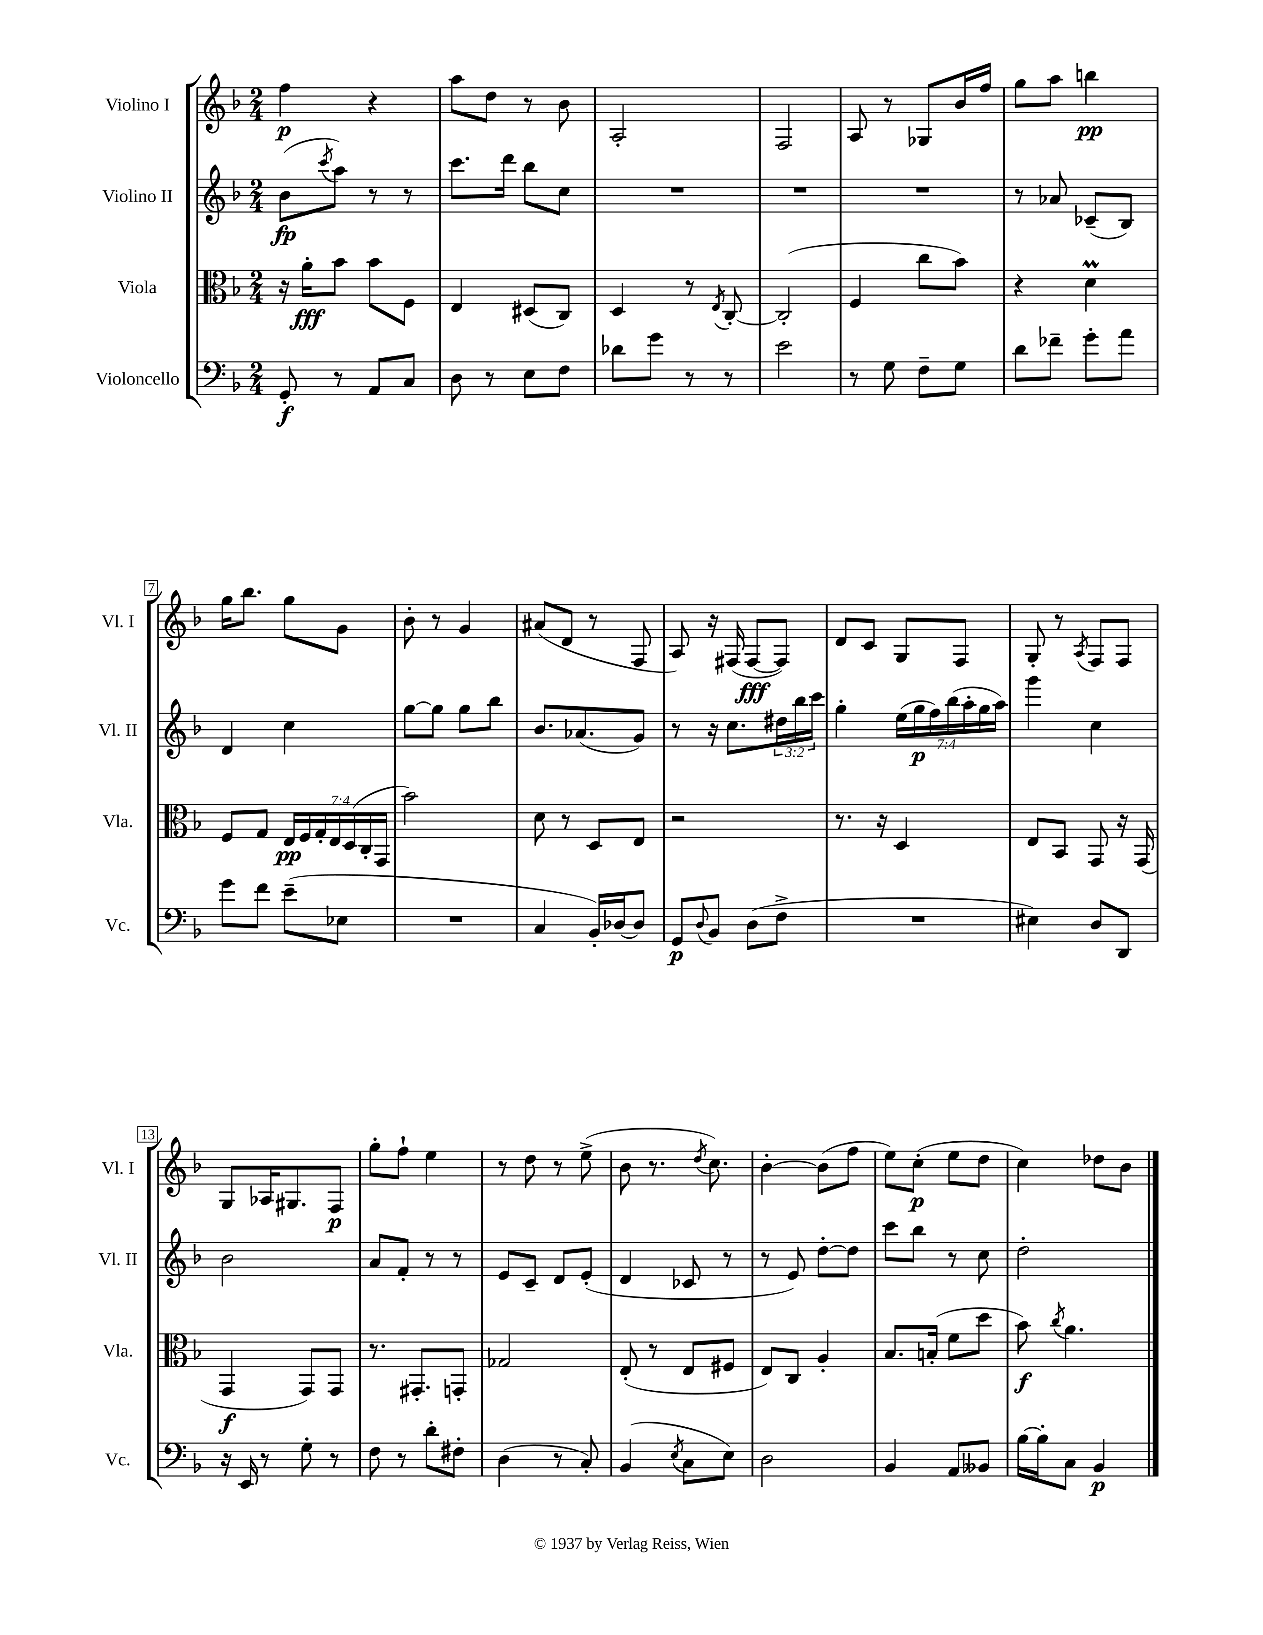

**kern	**dynam	**kern	**dynam	**kern	**dynam	**kern	**dynam
*part4	*part4	*part3	*part3	*part2	*part2	*part1	*part1
*staff4	*staff4	*staff3	*staff3	*staff2	*staff2	*staff1	*staff1
*I"Violoncello	*	*I"Viola	*	*I"Violino II	*	*I"Violino I	*
*I'Vc.	*	*I'Vla.	*	*I'Vl. II	*	*I'Vl. I	*
*clefF4	*	*clefC3	*	*clefG2	*	*clefG2	*
*k[b-]	*	*k[b-]	*	*k[b-]	*	*k[b-]	*
*M2/4	*	*M2/4	*	*M2/4	*	*M2/4	*
=1	=1	=1	=1	=1	=1	=1	=1
8GG'/	f	16r	.	(8b-\L	fp	4ff\	p
.	.	16a'\KL	fff	.	.	.	.
.	.	.	.	8qccc/	.	.	.
8r	.	8b-\J	.	8aa\J)	.	.	.
8AA/L	.	8b-\L	.	8r	.	4r	.
8C/J	.	8F\J	.	8r	.	.	.
=2	=2	=2	=2	=2	=2	=2	=2
8D\	.	4E/	.	8.ccc\L	.	8aa\L	.
8r	.	.	.	.	.	8dd\J	.
.	.	.	.	16ddd\Jk	.	.	.
8E\L	.	(8D#X/L	.	8bb-\L	.	8r	.
8F\J	.	8C/J)	.	8cc\J	.	8b-\	.
=3	=3	=3	=3	=3	=3	=3	=3
8d-X\L	.	4D/	.	2r	.	2A'/	.
8g\J	.	.	.	.	.	.	.
8r	.	8r	.	.	.	.	.
.	.	8qE/	.	.	.	.	.
8r	.	[8C'/	.	.	.	.	.
=4	=4	=4	=4	=4	=4	=4	=4
2e\	.	(2C'/]	.	2r	.	2F/	.
=5	=5	=5	=5	=5	=5	=5	=5
8r	.	4F/	.	2r	.	8A/	.
8G\	.	.	.	.	.	8r	.
8F~\L	.	8cc\L	.	.	.	8G-X/L	.
8G\J	.	8b-\J)	.	.	.	16b-/L	.
.	.	.	.	.	.	16ff/JJ	.
=6	=6	=6	=6	=6	=6	=6	=6
8d\L	.	4r	.	8r	.	8gg\L	.
8f-X~\J	.	.	.	8a-X/	.	8aa\J	.
8g'\L	.	4dM\	.	(8c-X~/L	.	4bbn\	pp
8a\J	.	.	.	8B-/J)	.	.	.
!!LO:LB:g=z
=7	=7	=7	=7	=7	=7	=7	=7
8g\L	.	8F/L	.	4d/	.	16gg\KL	.
.	.	.	.	.	.	8.bb-\J	.
8f\J	.	8G/J	.	.	.	.	.
(8e~\L	.	28E/LL	pp	4cc\	.	8gg\L	.
.	.	28F/	.	.	.	.	.
.	.	28G'/	.	.	.	.	.
.	.	28E/	.	.	.	.	.
8E-X\J	.	.	.	.	.	8g\J	.
.	.	(28D/	.	.	.	.	.
.	.	28C'/	.	.	.	.	.
.	.	28GG/JJ	.	.	.	.	.
=8	=8	=8	=8	=8	=8	=8	=8
2r	.	2b-\)	.	[8gg\L	.	8b-'\	.
.	.	.	.	8gg\J]	.	8r	.
.	.	.	.	8gg\L	.	4g/	.
.	.	.	.	8bb-\J	.	.	.
=9	=9	=9	=9	=9	=9	=9	=9
4C/	.	8d\	.	8.b-/L	.	(8a#X/L	.
.	.	8r	.	.	.	8d/J	.
.	.	.	.	(8.a-X/	.	.	.
16BB-'/LL)	.	8D/L	.	.	.	8r	.
[16D-X/J	.	.	.	.	.	.	.
8D-/J]	.	8E/J	.	8g/J)	.	8F/	.
=10	=10	=10	=10	=10	=10	=10	=10
8GG/L	p	2r	.	8r	.	8A/)	.
8qqD/	.	.	.	.	.	.	.
8BB-/J	.	.	.	16r	.	16r	.
.	.	.	.	8.cc\L	.	(16F#X/	.
(8D\L	.	.	.	.	.	[8F#/L	fff
8F^\J	.	.	.	24dd#X\L	.	8F#/J])	.
.	.	.	.	24bb-\	.	.	.
.	.	.	.	24ccc\JJ	.	.	.
=11	=11	=11	=11	=11	=11	=11	=11
2r	.	8.r	.	4gg'\	.	8d/L	.
.	.	.	.	.	.	8c/J	.
.	.	16r	.	.	.	.	.
.	.	4D/	.	(28ee\LL	.	8G/L	.
.	.	.	.	28gg\	p	.	.
.	.	.	.	28ff\)	.	.	.
.	.	.	.	(28bb-\	.	.	.
.	.	.	.	.	.	8F/J	.
.	.	.	.	28aa'\	.	.	.
.	.	.	.	28gg\	.	.	.
.	.	.	.	28aa\JJ)	.	.	.
=12	=12	=12	=12	=12	=12	=12	=12
4E#X\)	.	8E/L	.	4ggg\	.	8G'/	.
.	.	8BB-/J	.	.	.	8r	.
.	.	.	.	.	.	8qA/	.
8D/L	.	8GG/	.	4cc\	.	8F/L	.
8DD/J	.	16r	.	.	.	8F/J	.
.	.	(16GG/	.	.	.	.	.
!!LO:LB:g=z
=13	=13	=13	=13	=13	=13	=13	=13
16r	.	4GG/	f	2b-\	.	8G/L	.
16EE/	.	.	.	.	.	.	.
8r	.	.	.	.	.	16A-X/K	.
.	.	.	.	.	.	8.G#X/	.
8G'\	.	8GG/L)	.	.	.	.	.
8r	.	8GG/J	.	.	.	8F/J	p
=14	=14	=14	=14	=14	=14	=14	=14
8F\	.	8.r	.	8a/L	.	8gg'\L	.
8r	.	.	.	8f'/J	.	8ff`\J	.
.	.	8.GG#X'/L	.	.	.	.	.
8d'\L	.	.	.	8r	.	4ee\	.
8F#X'\J	.	8GGn'/J	.	8r	.	.	.
=15	=15	=15	=15	=15	=15	=15	=15
(4D\	.	2G-X/	.	8e/L	.	8r	.
.	.	.	.	8c~/J	.	8dd\	.
8r	.	.	.	8d/L	.	8r	.
8C'/)	.	.	.	(8e'/J	.	(8ee^\	.
=16	=16	=16	=16	=16	=16	=16	=16
(4BB-/	.	(8E'/	.	4d/	.	8b-\	.
.	.	8r	.	.	.	8.r	.
8qE/	.	.	.	.	.	.	.
8C\L	.	8E/L	.	8c-X/	.	.	.
.	.	.	.	.	.	8qdd/	.
.	.	.	.	.	.	8.cc\)	.
8E\J)	.	8F#X/J	.	8r	.	.	.
=17	=17	=17	=17	=17	=17	=17	=17
2D\	.	8E/L)	.	8r	.	[4b-'\	.
.	.	8C/J	.	8e/)	.	.	.
.	.	4A'/	.	[8dd'\L	.	(8b-\L]	.
.	.	.	.	8dd\J]	.	8ff\J	.
=18	=18	=18	=18	=18	=18	=18	=18
4BB-/	.	8.B-/L	.	8ccc\L	.	8ee\L)	.
.	.	.	.	8bb-\J	.	(8cc'\J	p
.	.	(16Bn'/Jk	.	.	.	.	.
8AA/L	.	8f\L	.	8r	.	8ee\L	.
8BB--X/J	.	8dd\J	.	8cc\	.	8dd\J	.
=19	=19	=19	=19	=19	=19	=19	=19
[16B-\LL	.	8b-\)	f	2dd'\	.	4cc\)	.
16B-'\J]	.	.	.	.	.	.	.
.	.	8qcc/	.	.	.	.	.
8C\J	.	4.a\	.	.	.	.	.
4BB-/	p	.	.	.	.	8dd-X\L	.
.	.	.	.	.	.	8b-\J	.
==	==	==	==	==	==	==	==
*-	*-	*-	*-	*-	*-	*-	*-
